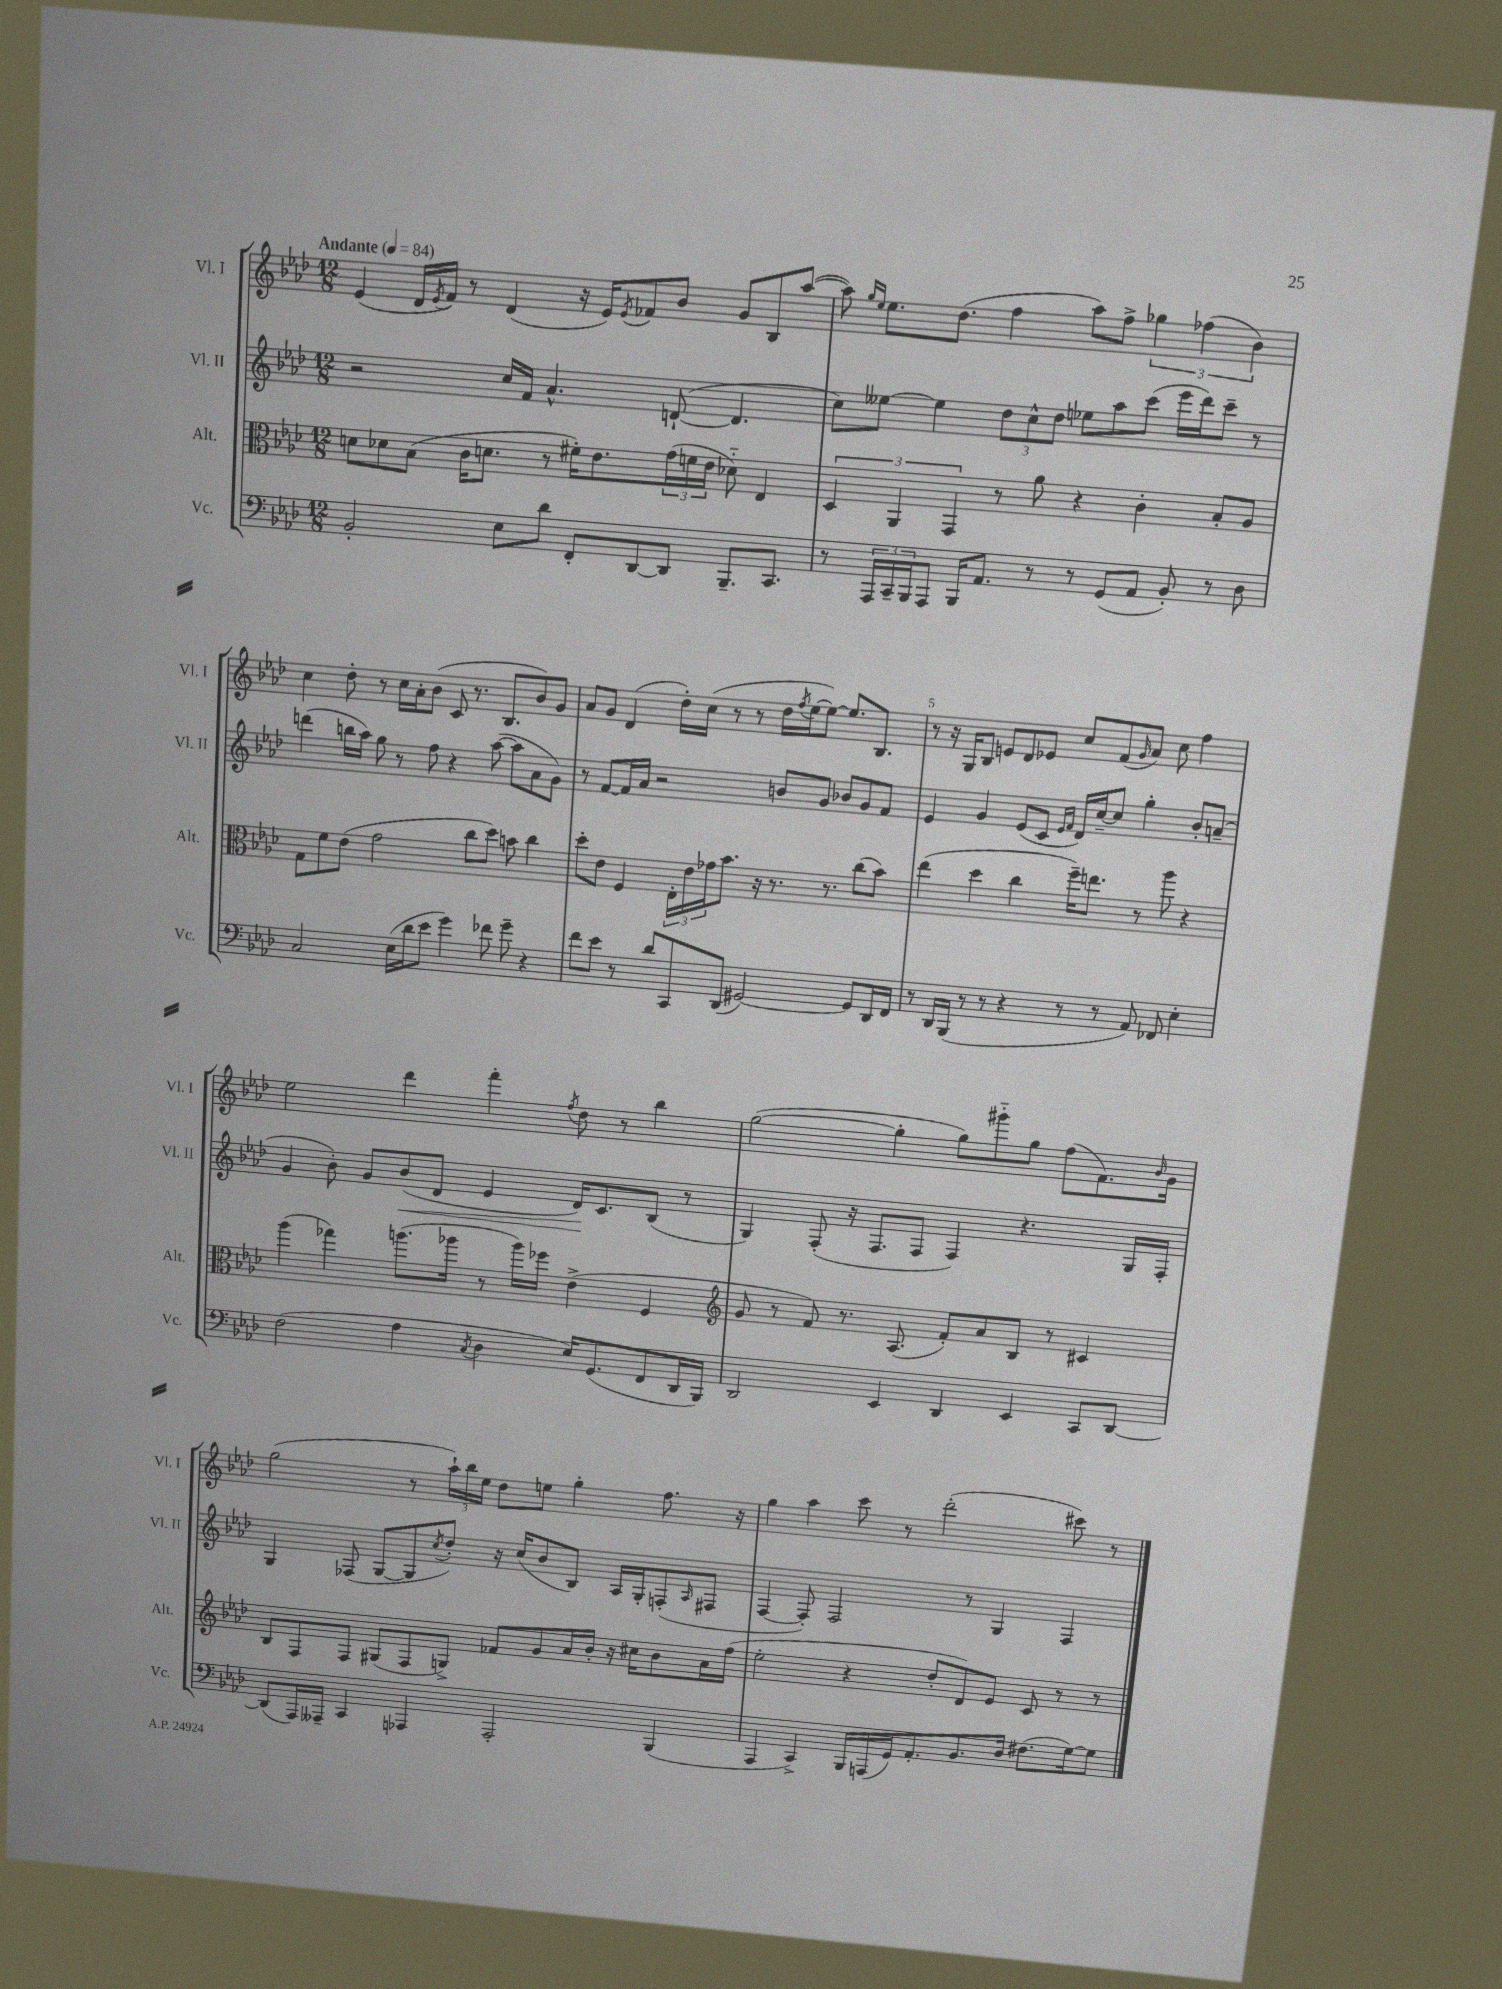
<<
\new StaffGroup <<
\new Staff = "s0" \with { instrumentName = "Vl. I" shortInstrumentName = "Vl. I" } {
    \clef treble \key aes \major \numericTimeSignature \time 12/8 \tempo "Andante" 4 = 84
    ees'4( des'16 \acciaccatura { ees'8 } f'16) r8 des'4( r16 ees'16) \acciaccatura { ees'8 } fes'8 bes'8 g'8 bes8 aes''8~( |
    aes''8) \grace { g''16 ees''16 } ees''8. des''8.( f''4 aes''8) f''8-> \tuplet 3/2 { ges''4 fes''4( bes'4) } |
    c''4 des''8-. r8 c''16 aes'16-. bes'8( c'8 r8. bes8. bes'8) g'8 |
    aes'8 g'8 des'4( des''16-.) c''16( r8 r8 des''16 \acciaccatura { f''8 } ees''16~ ees''8~) ees''8. bes8. |
    r8 r16 g16 bes8 e'8 des'8 ees'8 c''8 f'8( \grace { g'16 } aes'8) c''8 f''4 |
    ees''2 des'''4 f'''4-. \acciaccatura { f''8 } des''8 r8 bes''4 |
    g''2~( g''4-. g''8) gis'''8-_ g''8 f''8( f'8.) \grace { bes'16 } g'16 |
    g''2( r8 \tuplet 3/2 { aes''16-!) bes''16 ees''16 } des''8 e''8 g''4-. f''8. r16 |
    g''4 aes''4 c'''8 r8 des'''2-.( cis'''8) r8 \bar "|." |
}
\new Staff = "s1" \with { instrumentName = "Vl. II" shortInstrumentName = "Vl. II" } {
    \clef treble \key aes \major \numericTimeSignature \time 12/8
    r2 c''16 f'16 aes'4.-^ d'8~-!( d'4. |
    c''8) eeses''8~ eeses''4 \tuplet 3/2 { des''8 c''8-^ des''8 } ees''8 aes''8 c'''8( ees'''16 des'''16) c'''8-- r8 |
    d'''4( b''16 aes''16) g''8 r8 f''8 r4 aes''8~( aes''8 aes'8 g'8) |
    r8 f'8~ f'16 aes'16 r2 b'8 g'8 bes'8 g'8 f'8 |
    ees'4 g'4 ees'8( c'8 \grace { ees'16 f'16 } des'16) c''16~-- c''8 g''4-. bes'8-. a'8--( |
    g'4 bes'8-.) g'8 bes'8\<( des'8 ees'4 des'16\!) c'8. bes8( r8 |
    g4) f8-.( r16 f8. f8 f4) r4. g16 f16-. |
    g4 fes8( g8~ g8 \acciaccatura { c''8 } des''8-.) r16 c''16( bes'8 bes8) aes16 g16-. f8-.( \grace { aes16 } fis8 |
    f4~ f8-.) f2 r8 g4 f4 \bar "|." |
}
\new Staff = "s2" \with { instrumentName = "Alt." shortInstrumentName = "Alt." } {
    \clef alto \key aes \major \numericTimeSignature \time 12/8
    d'8 des'8 bes8( c'16 d'8. r8 fis'16-.) ees'8. \tuplet 3/2 { g'16( f'16 ees'16 } des'8-_) ees4 |
    \tuplet 3/2 { des4 aes,4 g,4 } r8 aes'8 r4 c'4-. bes8-. aes8 |
    g8 f'8 ees'8( g'2 c''8 des''8) b'8 c''4 |
    des''8-. ees'8 f4 \tuplet 3/2 { ees16-. ees'16 ges'16 } bes'8. r16 r8. r8. c''8( bes'8) |
    ees''4( des''4 c''4 f''16--) e''8. r8 aes''8 r4 |
    aes''4( ges''4) a''8.( aes''16 r8 aes''16) fes''16 ees'4->( f4 |
    \clef treble g'8 r8 f'8) r8. aes8.( f'8-.) aes'8 bes8 r8 cis'4 |
    bes8 f8 f8 gis8( f8 g8->) fes'8 g'8 aes'16 bes'16-. r16 cis''16 bes'8 aes'16 f''16( |
    ees''2-. r4 des''8-. des'8) ees'8 c'8 r8 r8 \bar "|." |
}
\new Staff = "s3" \with { instrumentName = "Vc." shortInstrumentName = "Vc." } {
    \clef bass \key aes \major \numericTimeSignature \time 12/8
    bes,2-. ees8 des'8 f,8-. des,8~ des,8 bes,,8.-- c,8. |
    r8 \tuplet 3/2 { aes,,16 c,16-- bes,,16 } aes,,8 bes,,16 aes,8. r8 r8 g,8( aes,8 bes,8-.) r8 des8 |
    c2 ees16( des'16 ees'8 g'4) fes'8 g'8-- r4 |
    f'8 ees'8 r8 des'8 c,8 des,8( gis,2~) gis,8 des,16 f,16 |
    r8 des,16 bes,,16( r8 r8 r4 r8 r8 aes,8) fes,8 ees4-. |
    f2( aes4 \acciaccatura { c8 } des4 ees16) g,8.( f,8 des,16 bes,,16) |
    des,2 ees,4 des,4 ees,4 c,8 des,8~ |
    des,8( aes,,16) aeses,,16-- c,4 aes,,4 aes,,2-. bes,,4( |
    aes,,4 c,4->) bes,,16 a,,16( g,16) aes,8.-. bes,8. des16 fis8.( g16~) g8 \bar "|." |
}
>>
>>
\layout { \context { \Score \override BarNumber.break-visibility = ##(#f #t #t) barNumberVisibility = #(every-nth-bar-number-visible 5) } }
